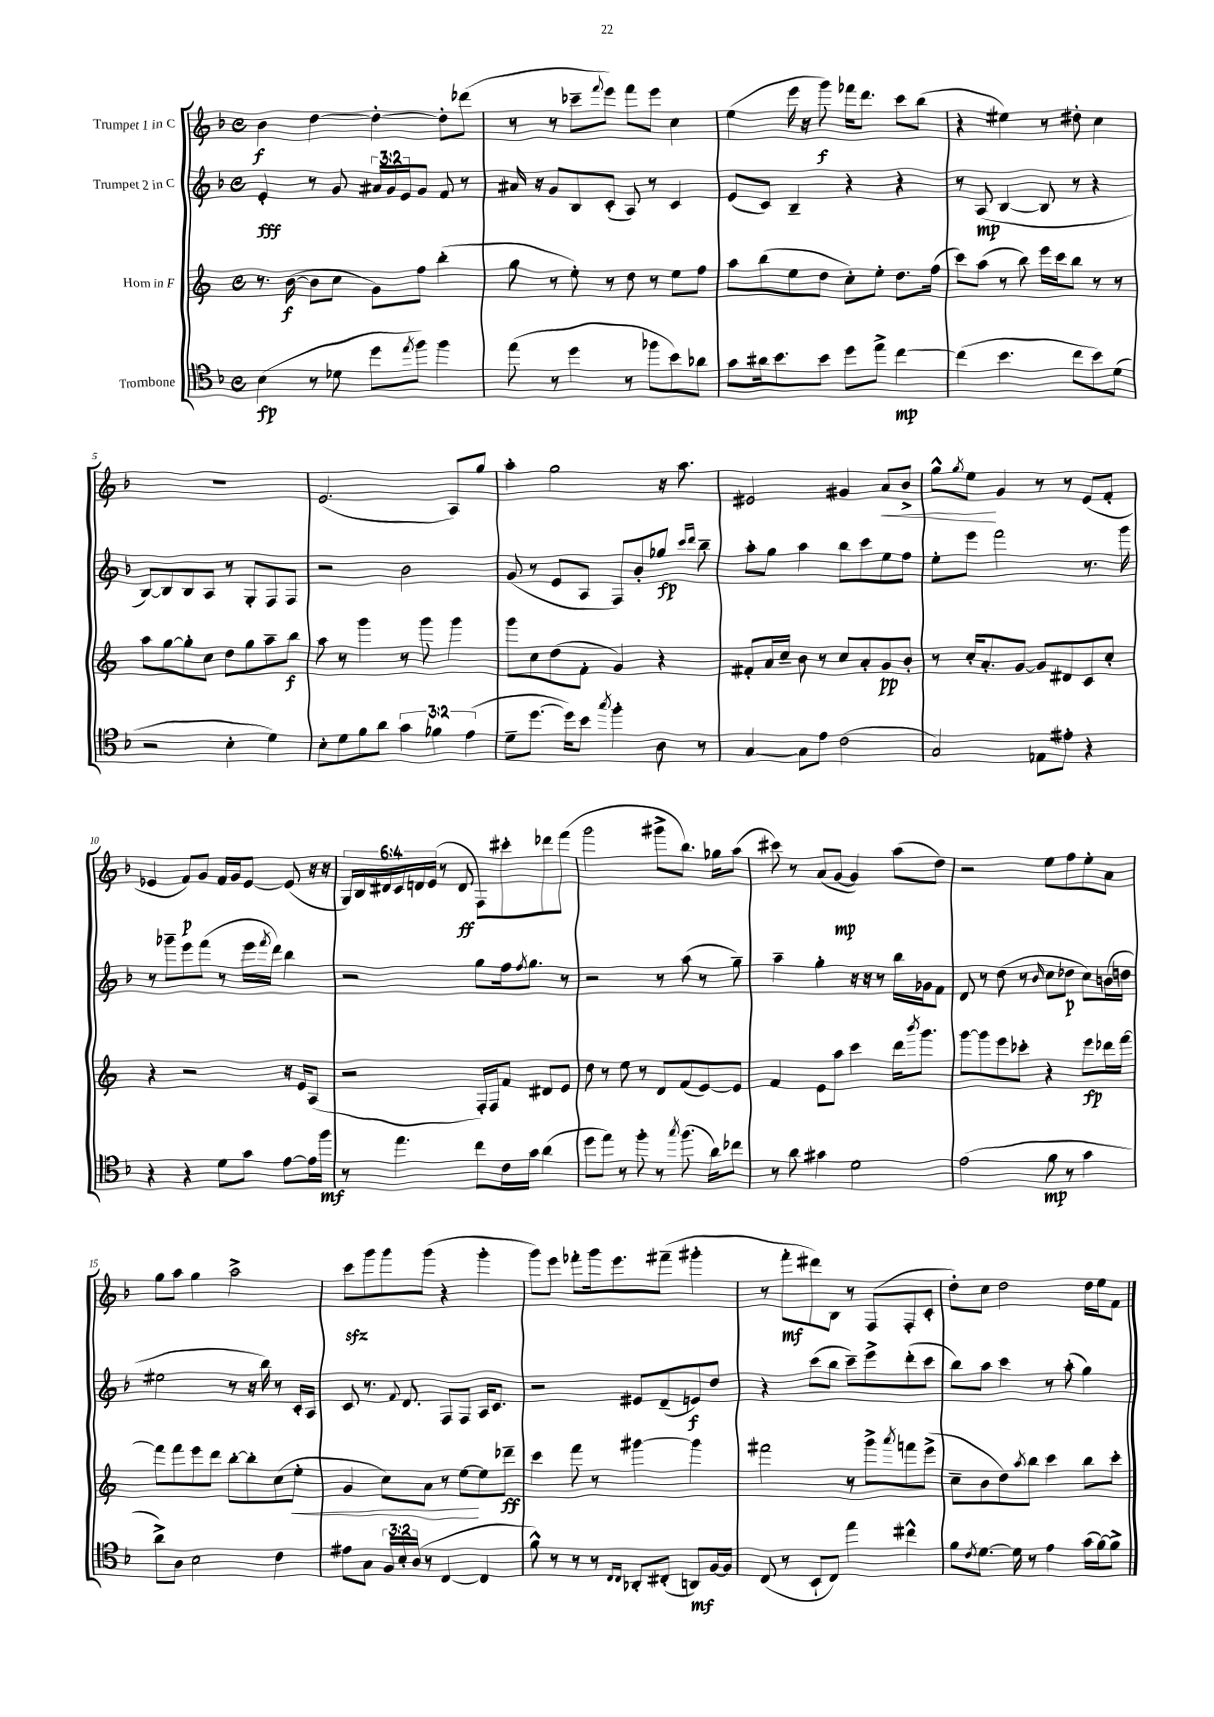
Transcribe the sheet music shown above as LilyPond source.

<<
\new StaffGroup <<
\new Staff = "s0" \with { instrumentName = "Trumpet 1 in C" } {
    \clef treble \key f \major \defaultTimeSignature \time 4/4 \override Staff.TupletNumber.text = #tuplet-number::calc-fraction-text
    bes'4\f d''4~ d''4~-. d''8-. des'''8( |
    r8 r8 ces'''8-- \appoggiatura { f'''8 } e'''8) f'''8 e'''8 c''4 |
    e''4( e'''16 r16 g'''8\f) fes'''16 d'''8. c'''8 bes''8( |
    r4 eis''4) r8 dis''8-. c''4 |
    R1 |
    e'2.( a8) g''8 |
    a''4-. g''2 r16 a''8. |
    eis'2 gis'4 a'8\< bes'8-> |
    g''8-^ \acciaccatura { g''8 } e''8\! g'4 r8 r8 e'8( f'8-. |
    ees'4 f'8\p) g'8 f'16 g'16 ees'8~ ees'8( r16 r16 |
    \tuplet 6/4 { g16) bes16 dis'16 c'16 d'16 e'16( } r8 d'8\ff f8) cis'''8-. des'''8 f'''8( |
    g'''2 gis'''8-> bes''8.) ges''16 a''8( |
    cis'''8) r8 a'8( g'8~\mp g'4) a''8( d''8) |
    r2 e''8 f''8 e''8-. a'8 |
    g''8 a''8 g''4 a''2-> |
    c'''8\sfz g'''8 g'''8 g'''8( r4 g'''4-. |
    g'''8) e'''8 fes'''8-. g'''16 e'''8. fis'''8--( gis'''4-. |
    r8 f'''8-.\mf dis'''8) bes8 r8 f8( f8-. c'8-. |
    d''8-.) c''8 d''2 d''16 e''16 f'8 \bar "|." |
}
\new Staff = "s1" \with { instrumentName = "Trumpet 2 in C" } {
    \clef treble \key f \major \defaultTimeSignature \time 4/4 \override Staff.TupletNumber.text = #tuplet-number::calc-fraction-text
    e'4-.\fff r8 g'8 \tuplet 3/2 { ais'16 g'16 e'16 } g'8 f'8 r8 |
    ais'16 r16 g'8 bes8 c'8-.( a8) r8 c'4 |
    e'8( c'8) bes4-- r4 r4 |
    r8 a8\mp( bes4~ bes8 r8 r4 |
    bes8~) bes8 bes8 a8 r8 g8-. f8 f8 |
    r2 bes'2 |
    g'8( r8 e'8 a8 f8) bes'8-. ges''8\fp \grace { c'''16 d'''16 } bes''8-- |
    a''8-. g''8 a''4 bes''8 c'''8 e''8 f''8 |
    e''8-. e'''8 f'''2 r8. g'''16 |
    r8 ges'''8-- e'''8 f'''8( r8 e'''16 \acciaccatura { f'''8 } d'''16) bes''4 |
    r2 g''8 f''16 \acciaccatura { f''8 } g''8. r8 |
    r2 r8 a''8( r8 g''8--) |
    a''4-- g''4-. r16 r16 r8 bes''16 ges'16 f'8 |
    d'8 r8 d''8( r8 \grace { bes'16 } c''8 des''8\p c''8) b'16( d''16 |
    eis''2 r8 r16 bes''16) r8 c'16-. a16 |
    c'8 r8. \appoggiatura { f'8 } d'8. f8 f8 a16 c'8. |
    r2 eis'8 d'8--( e'8\f) d''8 |
    r4 c'''8( bes''8 c'''8--) e'''8-> d'''8-.( c'''8 |
    bes''8) a''8 c'''4 r8 a''8-.( g''4) \bar "|." |
}
\new Staff = "s2" \with { instrumentName = "Horn in F" } {
    \clef treble \key c \major \defaultTimeSignature \time 4/4
    r8. b'16~\f( b'8 c''8 g'8) f''8 b''4-.( |
    g''8 r8 e''8-.) r8 d''8 r8 e''8 f''8 |
    a''8 b''8( e''8 d''8 c''8-.) e''8-. d''8. f''16( |
    c'''8) a''8( r8 b''8) e'''16 c'''16 b''8 r8 r8 |
    a''8 g''8~ g''8-. c''8 d''8 g''8 a''8-- b''8\f |
    a''8 r8 g'''4 r8 g'''8 g'''4 |
    g'''8 c''8 d''8( f'8-. g'4) r4 |
    fis'8-. a'16 c''16-- b'8 r8 c''8 a'8-. g'8\pp b'8-. |
    r8 c''16-. a'8.-. g'8~ g'8 dis'8 c'8 c''8-. |
    r4 r2 r16 e'16 a8( |
    r2 f16-.) f16 f'8 dis'8 e'8 |
    d''8 r8 e''8 r8 d'8 f'8( e'8~) e'8 |
    f'4 e'8 a''8 c'''4 d'''16 \acciaccatura { b'''8 } g'''8. |
    g'''8~ g'''8 e'''8 ces'''8-. r4 e'''8\fp des'''16 f'''16~ |
    f'''8 f'''8 e'''8 d'''8 b''8~-. b''8-. c''8( e''8-.\< |
    g'4 c''8) a'8 r8 e''8~\! e''8 des'''8--\ff |
    c'''4 f'''8 r8 gis'''4~ gis'''4 |
    fis'''2 r8 g'''8-> \acciaccatura { a'''8 } f'''8 e'''8->( |
    c''8-- b'8 d''8) \acciaccatura { a''8 } b''8 c'''4 b''8 c'''8-. \bar "|." |
}
\new Staff = "s3" \with { instrumentName = "Trombone" } {
    \clef tenor \key f \major \defaultTimeSignature \time 4/4 \override Staff.TupletNumber.text = #tuplet-number::calc-fraction-text
    bes4\fp( r8 des'8 d''8 \acciaccatura { e''8 } f''8) f''4 |
    e''8( r8 d''4 r8 fes''8 bes'8) aes'8 |
    g'8 ais'16 bes'8. bes'8 d''8 e''8-> c''4~\mp |
    c''4( bes'4. c''8 bes'8) d'8( |
    r2 bes4-. d'4) |
    bes8-. d'8 f'8 a'8 \tuplet 3/2 { g'4 fes'4 e'4( } |
    d'8-- d''8.~ d''16) bes'8 \acciaccatura { g''8 } f''4-. a8 r8 |
    g4~ g8 e'8 c'2( |
    g2) ees8 eis'8-. r4 |
    r4 r4 d'8 g'8 e'8~ e'16 f''16\mf |
    r8 e''4. c''8 c'16 g'16 a'4( |
    d''8 e''8) r8 f''8-. r8 \acciaccatura { g''8 } f''8.( a'16) ces''8 |
    r8 a'8 gis'4 d'2 |
    e'2( f'8\mp r8 g'4 |
    a'8->) a8 bes2 c'4 |
    eis'8 g8 \tuplet 3/2 { f16 bes16-. a16( } r8 c4~ c4 |
    f'8-^) r8 r8 r8 \grace { c16 c16 } aes,8-. cis8-.( a,8\mf) f16~ f16 |
    c8( r8 bes,8-! c8) e''4 cis''4-^ |
    f'8 \acciaccatura { c'8 } d'8.~ d'16 r8 e'4 g'16( f'16~) f'8-> \bar "|." |
}
>>
>>
